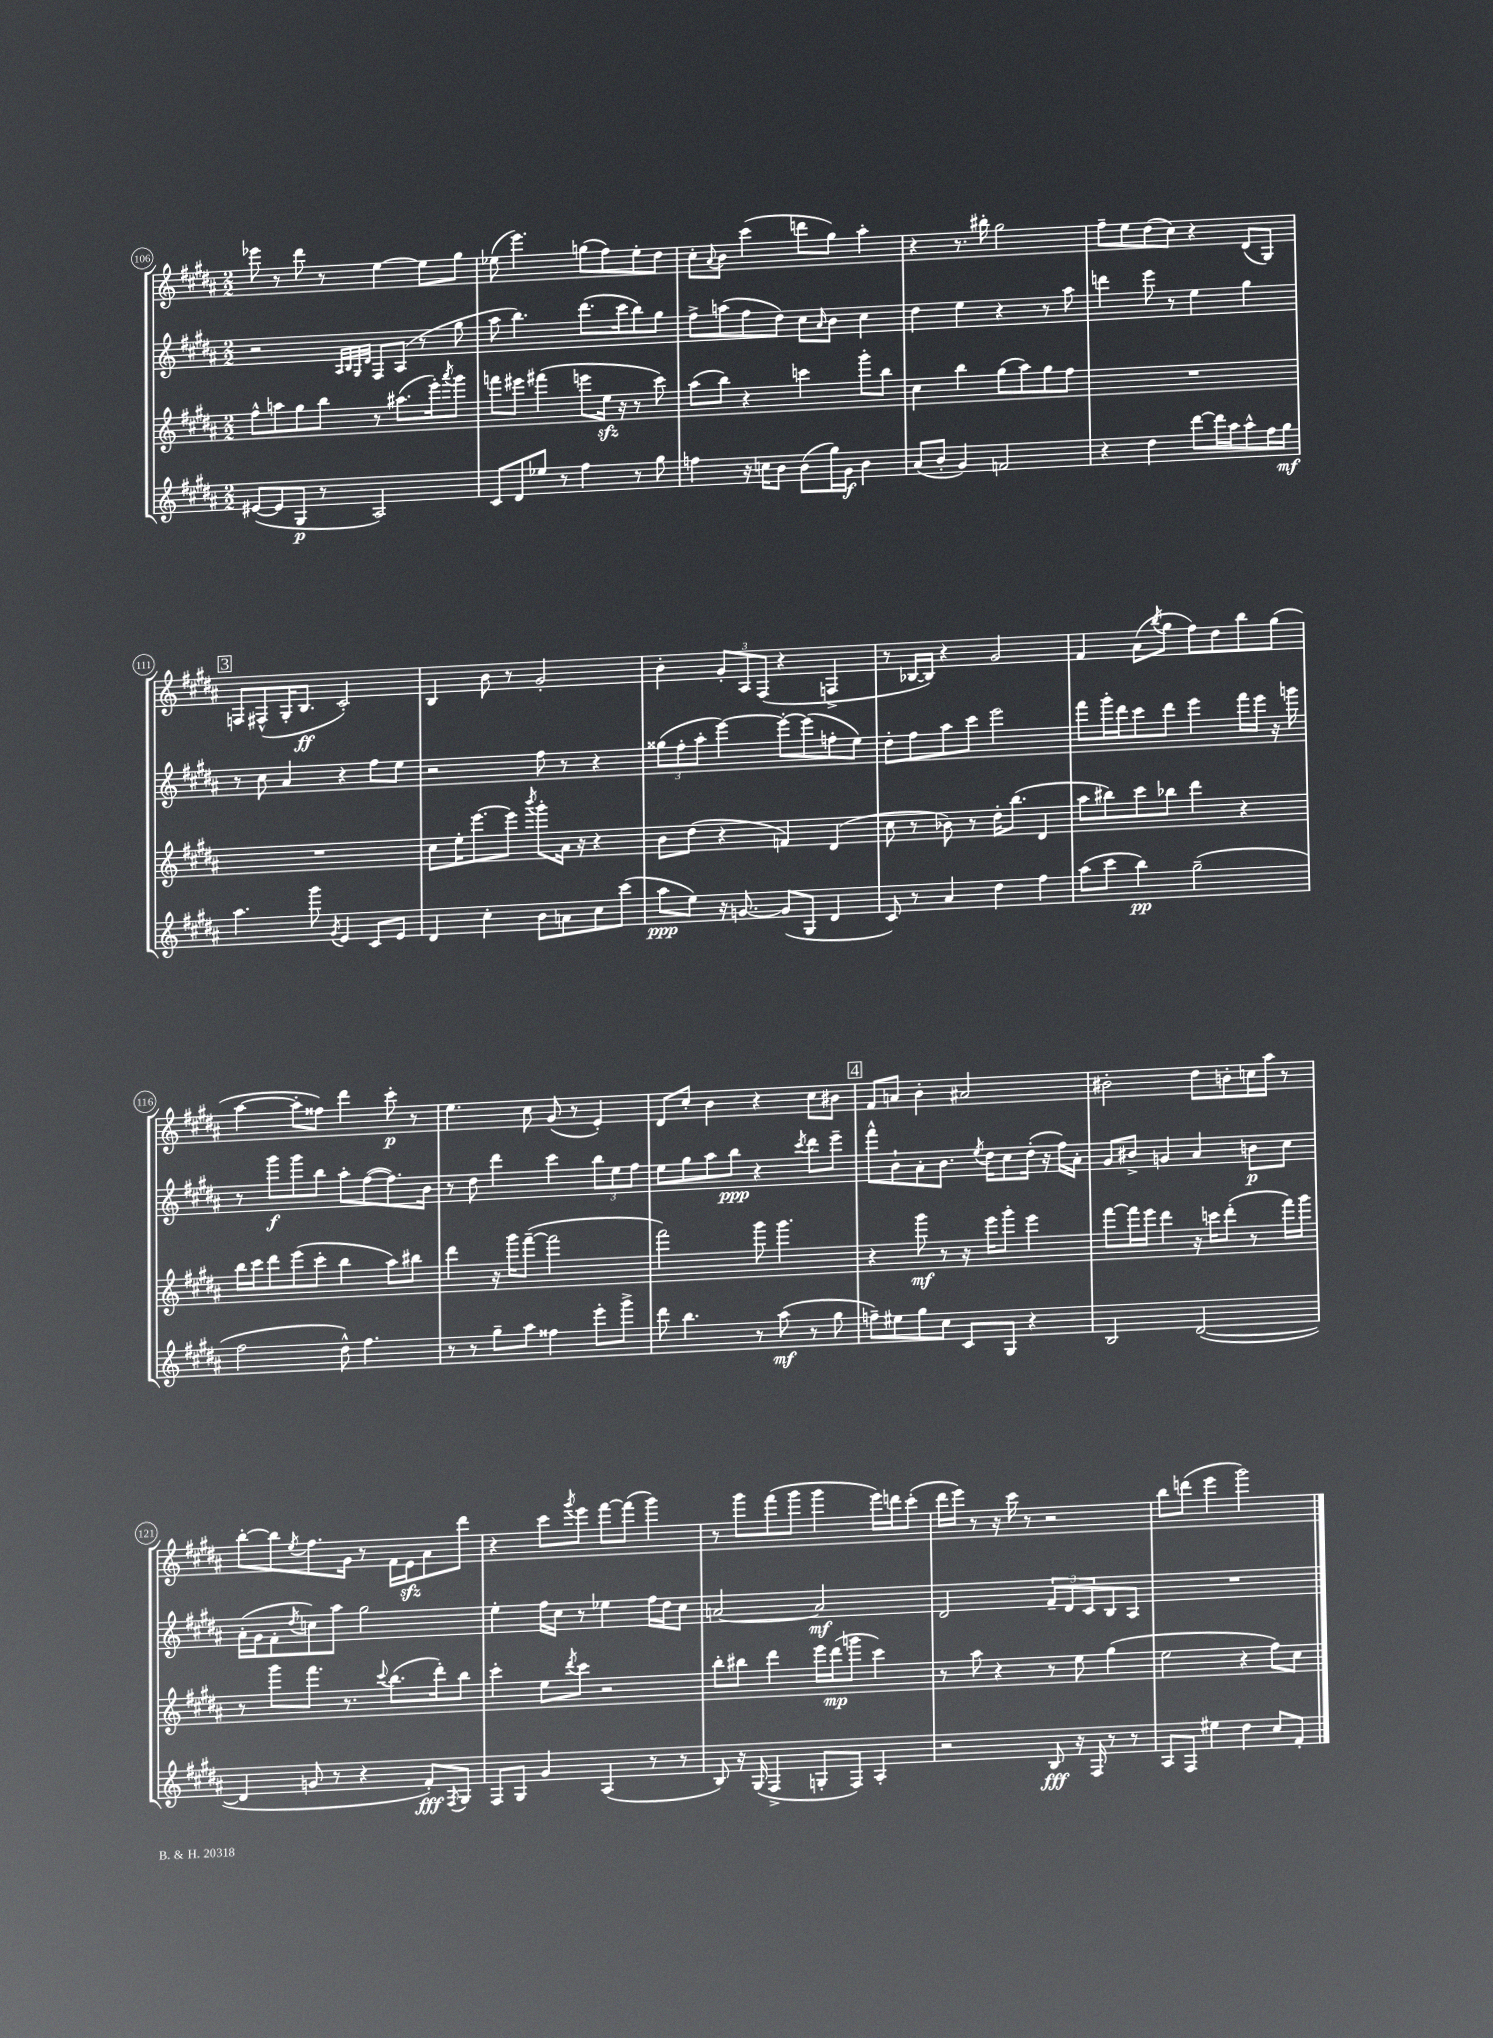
<<
\new StaffGroup <<
\new Staff = "s0" {
    \clef treble \key b \major \numericTimeSignature \time 2/2
    ees'''8 r8 dis'''8 r8 e''4~ e''8 gis''8 |
    ees''8( e'''4.) g''8( fis''8) ees''8-. dis''8 |
    cis''8-. \appoggiatura { ais'8 } b'8 cis'''4( d'''8 gis''8) ais''4-. |
    r4 r8. bis''16-. gis''2 |
    fis''8-- e''8 dis''8( cis''8) r4 dis'8( gis8) |
    \mark \markup { \box "3" } f8 fis8-^( gis16-. b8.\ff cis'2-.) |
    b4 b'8 r8 gis'2-. |
    b'4-. \tuplet 3/2 { gis'8-. ais8 fis8( } r4 f4-> |
    r8 bes16~ bes16) r4 gis'2 |
    fis'4 ais'8( \acciaccatura { b''8 } gis''8 fis''8) dis''8 b''8 gis''8( |
    ais''4~ ais''8-. fisis''8) dis'''4 cis'''8-.\p r8 |
    e''4. cis''8 gis'8( r8 e'4-.) |
    dis'8 cis''8-. b'4 r4 cis''8 bis'8 |
    \mark \markup { \box "4" } fis'8 a'8 b'4-. ais'2 |
    bis'2-. dis''8 b'8-. c''16 ais''16 r8 |
    b''8~-. b''8 \acciaccatura { e''8 } fis''8. gis'16 r8 fis'16 e'16\sfz ais'8 dis'''8 |
    r4 cis'''8 \acciaccatura { gis'''8 } e'''8 fis'''8~ fis'''8( gis'''4) |
    r8 gis'''8 fis'''8( gis'''8 gis'''4 e'''16) d'''16 cis'''8-.( |
    dis'''16 e'''16) r8 r16 cis'''16 r8 r2 |
    b''8 d'''8( e'''4 gis'''2) \bar "|." |
}
\new Staff = "s1" {
    \clef treble \key b \major \numericTimeSignature \time 2/2
    r2 \grace { ais32 b32 gis32 dis'32 } fis8 ais8( r8 gis''8 |
    ais''8 b''4.) dis'''8.( cis'''16 b''8) gis''8 |
    fis''8-> a''8( fis''8 dis''8) cis''8 \grace { ais'16 } b'8 cis''4 |
    dis''4 e''4 r4 r8 ais''8 |
    d'''4 e'''8 r8 e''4 gis''4 |
    \mark \markup { \box "3" } r8 cis''8 ais'4 r4 fis''8 e''8 |
    r2 fis''8 r8 r4 |
    \tuplet 3/2 { gisis''8( fis''8-. ais''8-. } e'''4~) e'''8~-. e'''8( f''8-. e''8) |
    dis''8-. fis''8 ais''8 cis'''8 e'''2 |
    fis'''8 gis'''16-. dis'''16 cis'''8 dis'''8 e'''4 fis'''16 e'''16 r16 g'''16 |
    r8 gis'''8\f gis'''8 b''8 ais''8-. fis''8~( fis''8.) b'16 |
    r8 dis''8 dis'''4 cis'''4 \tuplet 3/2 { b''8 e''8 fis''8 } |
    e''8 gis''8 ais''8 b''8\ppp r4 \acciaccatura { cis'''8 } dis'''8 e'''8-- |
    \mark \markup { \box "4" } fis'''8-^ b'8-! ais'8-. b'8. \acciaccatura { e''8 } dis''16 cis''8 dis''16-.( r16 fis''16) ais'16-. |
    gis'8 bis'8-> g'4 ais'4 b'8\p cis''8 |
    ais'16-.( gis'16 fis'8-. \acciaccatura { dis''8 } c''8) ais''8 gis''2 |
    e''4-. fis''16 cis''16 r8 ees''4 fis''16 dis''16 cis''8 |
    a'2~ a'2\mf |
    dis'2 \tuplet 3/2 { fis'8-- dis'8 cis'8 } b8 ais8 |
    R1 \bar "|." |
}
\new Staff = "s2" {
    \clef treble \key b \major \numericTimeSignature \time 2/2
    fis''8-^ a''8 gis''8 b''8 r8 ais''8.( e'''16-.) \acciaccatura { ais'''8 } gis'''8 |
    f'''8 eis'''8 fis'''4( e'''8 e''16\sfz r16 r8 cis'''8) |
    ais''8( b''8) r4 c'''4 gis'''8-. b''8 |
    cis''4 b''4 gis''8( ais''8) gis''8 fis''8 |
    R1 |
    \mark \markup { \box "3" } R1 |
    cis''8 e''16-. e'''8.~ e'''8 \acciaccatura { b'''8 } gis'''8-. ais'16 r16 r4 |
    b'8 dis''8( r4 f'4) dis'4( |
    cis''8 r8 bes'8) r8 dis''16-. b''8.( dis'4 |
    ais''8 bis''8) cis'''8 bes''8 dis'''4 r4 |
    b''16 cis'''16 dis'''8 e'''8( cis'''8-. b''4 ais''8) bis''8 |
    dis'''4 r16 gis'''16 fis'''8~--( fis'''2 |
    fis'''2) gis'''8 gis'''4. |
    \mark \markup { \box "4" } r4 gis'''8\mf r8 r16 e'''16 gis'''8-. e'''4 |
    fis'''8~ fis'''16 e'''16 dis'''4 r16 c'''16 dis'''8-.( r8 fis'''16) gis'''16 |
    r8 gis'''8 fis'''8. r8. \appoggiatura { cis'''8 } b''8.( dis'''16-.) b''8 |
    cis'''4-. e''8 \acciaccatura { dis'''8 } cis'''8 r2 |
    b''8-. bis''8 dis'''4 e'''16 dis'''16\mp( g'''8 cis'''4) |
    r8 ais''8 r4 r8 e''8 gis''4( |
    e''2 r4 fis''8) cis''8 \bar "|." |
}
\new Staff = "s3" {
    \clef treble \key b \major \numericTimeSignature \time 2/2
    eis'8~( eis'8 gis8\p r8 ais2) |
    cis'8 dis'8 ees''8 r8 fis''4 r8 gis''8 |
    f''4 r16 c''16 b'8 b'8( gis''16) gis'16\f b'4 |
    ais'8( b'8-. gis'4) f'2 |
    r4 dis''4 dis'''8~ dis'''16 ais''16 ais''8-^ fis''16 gis''16\mf |
    \mark \markup { \box "3" } ais''4. gis'''8 \acciaccatura { gis'8 } e'4 cis'8 e'8 |
    dis'4 cis''4-. b'8 a'8 cis''8 cis'''8( |
    ais''8\ppp e''8) r16 g'8.~ g'8( gis8 dis'4 |
    cis'8) r8 ais'4 dis''4 fis''4 |
    ais''8( cis'''8 b''4\pp) gis''2--( |
    fis''2 dis''8-^) fis''4. |
    r8 r8 gis''8-- ais''8 fisis''4 e'''8-. gis'''8-> |
    dis'''8 b''4. r8 ais''8\mf( r8 gis''8 |
    \mark \markup { \box "4" } f''8--) eis''8 gis''8 cis''8 cis'8 gis8 r4 |
    b2 dis'2~( |
    dis'4 g'8 r8 r4 fis'8-.\fff) \acciaccatura { fis8 } gis8 |
    fis8 gis8 gis'4 ais4( r8 r8 |
    b8) r16 gis16( fis4-> g8-. fis8) ais4-. |
    r2 b8\fff r16 fis16 r8 r8 |
    ais8 fis8 eis''4 dis''4 cis''8 fis'8-. \bar "|." |
}
>>
>>
\layout { \context { \Score currentBarNumber = #106 \override BarNumber.stencil = #(make-stencil-circler 0.1 0.3 ly:text-interface::print) } }
